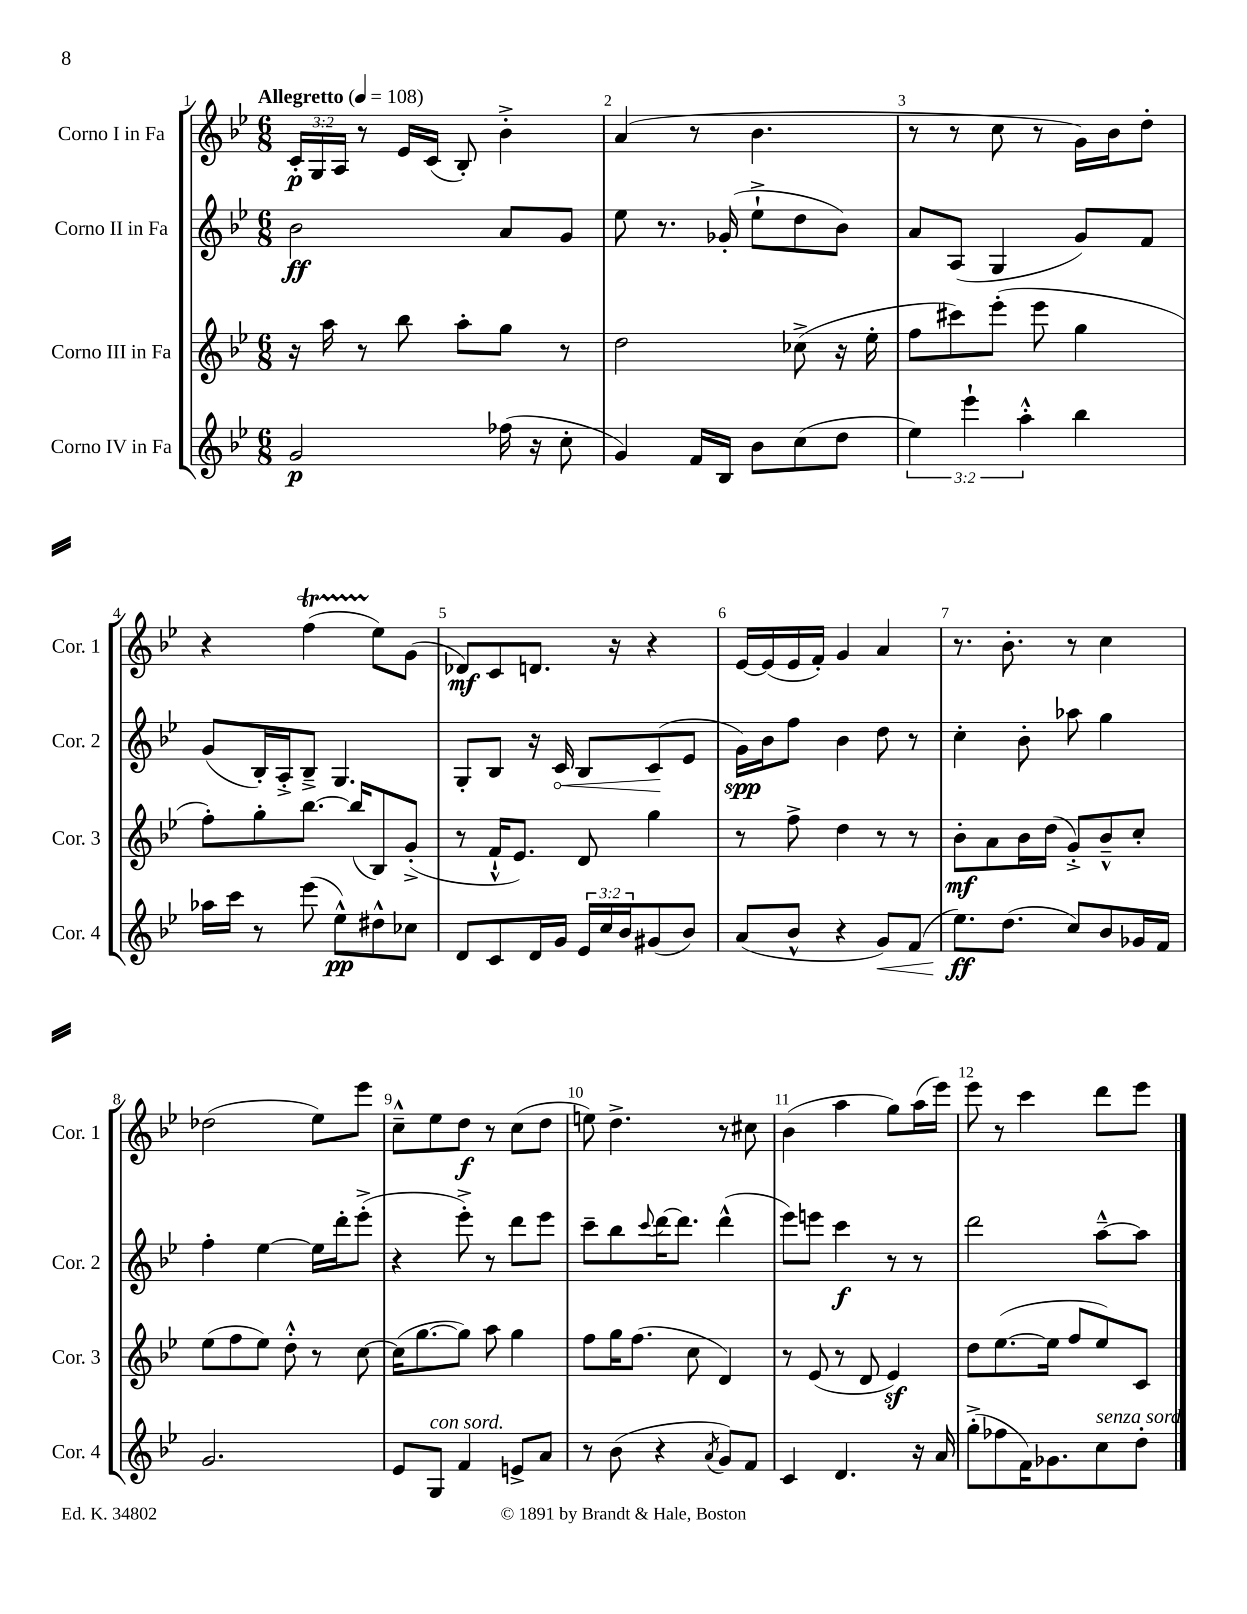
<<
\new StaffGroup <<
\new Staff = "s0" \with { instrumentName = "Corno I in Fa" shortInstrumentName = "Cor. 1" } {
    \clef treble \key bes \major \numericTimeSignature \time 6/8 \override Staff.TupletNumber.text = #tuplet-number::calc-fraction-text \tempo "Allegretto" 4 = 108
    \tuplet 3/2 { c'16-.\p g16 a16 } r8 ees'16 c'16( bes8-.) bes'4-.-> |
    a'4( r8 bes'4. |
    r8 r8 c''8 r8 g'16) bes'16 d''8-. |
    r4 f''4\startTrillSpan( ees''8\stopTrillSpan) g'8( |
    des'8\mf) c'8 d'8. r16 r4 |
    ees'16~ ees'16( ees'16 f'16-.) g'4 a'4 |
    r8. bes'8.-. r8 c''4 |
    des''2( ees''8) ees'''8 |
    c''8---^ ees''8 d''8\f r8 c''8( d''8 |
    e''8) d''4.-> r8 cis''8 |
    bes'4( a''4 g''8) a''16( ees'''16) |
    ees'''8 r8 c'''4 d'''8 ees'''8 \bar "|." |
}
\new Staff = "s1" \with { instrumentName = "Corno II in Fa" shortInstrumentName = "Cor. 2" } {
    \clef treble \key bes \major \numericTimeSignature \time 6/8
    bes'2\ff a'8 g'8 |
    ees''8 r8. ges'16-.( ees''8-!-> d''8 bes'8) |
    a'8 a8( g4 g'8) f'8 |
    g'8( bes16-.) a16-.-> bes8---> g4. |
    g8-. bes8 r16 \once \override Hairpin.circled-tip = ##t c'16\< bes8 c'8\!( ees'8 |
    g'16\spp) bes'16 f''8 bes'4 d''8 r8 |
    c''4-. bes'8-. aes''8 g''4 |
    f''4-. ees''4~ ees''16 d'''16-. ees'''8-.->( |
    r4 ees'''8-.->) r8 d'''8 ees'''8 |
    c'''8-- bes''8 \appoggiatura { c'''8 } d'''16~ d'''8. d'''4-^( |
    ees'''8) e'''8 c'''4\f r8 r8 |
    d'''2 a''8~---^ a''8 \bar "|." |
}
\new Staff = "s2" \with { instrumentName = "Corno III in Fa" shortInstrumentName = "Cor. 3" } {
    \clef treble \key bes \major \numericTimeSignature \time 6/8
    r16 a''16 r8 bes''8 a''8-. g''8 r8 |
    d''2 ces''8->( r16 ees''16-. |
    f''8 cis'''8) ees'''8-.( ees'''8 g''4 |
    f''8-.) g''8-. bes''8.~ bes''16( bes8) g'8-.->( |
    r8 f'16-!-^ ees'8.) d'8 g''4 |
    r8 f''8-> d''4 r8 r8 |
    bes'8-.\mf a'8 bes'16 d''16( g'8-.->) bes'8---^ c''8-. |
    ees''8( f''8 ees''8) d''8-.-^ r8 c''8~ |
    c''16( g''8.~ g''8) a''8 g''4 |
    f''8 g''16 f''8.( c''8 d'4) |
    r8 ees'8( r8 d'8 ees'4\sf) |
    d''8 ees''8.~( ees''16 f''8 ees''8) c'8 \bar "|." |
}
\new Staff = "s3" \with { instrumentName = "Corno IV in Fa" shortInstrumentName = "Cor. 4" } {
    \clef treble \key bes \major \numericTimeSignature \time 6/8 \override Staff.TupletNumber.text = #tuplet-number::calc-fraction-text
    g'2\p fes''16( r16 c''8-. |
    g'4) f'16 bes16 bes'8 c''8( d''8 |
    \tuplet 3/2 { ees''4) ees'''4-! a''4-.-^ } bes''4 |
    aes''16 c'''16 r8 ees'''8( ees''8-^\pp) dis''8-^ ces''8 |
    d'8 c'8 d'16 g'16 \tuplet 3/2 { ees'16 c''16 bes'16 } gis'8( bes'8) |
    a'8( bes'8-^ r4 g'8\<) f'8( |
    ees''8.\ff\!) d''8.( c''8) bes'8 ges'16 f'16 |
    g'2. |
    ees'8 g8^\markup { \italic "con sord." } f'4 e'8-> a'8 |
    r8 bes'8( r4 \acciaccatura { a'8 } g'8) f'8 |
    c'4 d'4. r16 a'16 |
    g''8-.->( fes''8 f'16) ges'8. c''8^\markup { \italic "senza sord." } d''8-. \bar "|." |
}
>>
>>
\layout { \context { \Score \override BarNumber.break-visibility = ##(#f #t #t) barNumberVisibility = #all-bar-numbers-visible } }
